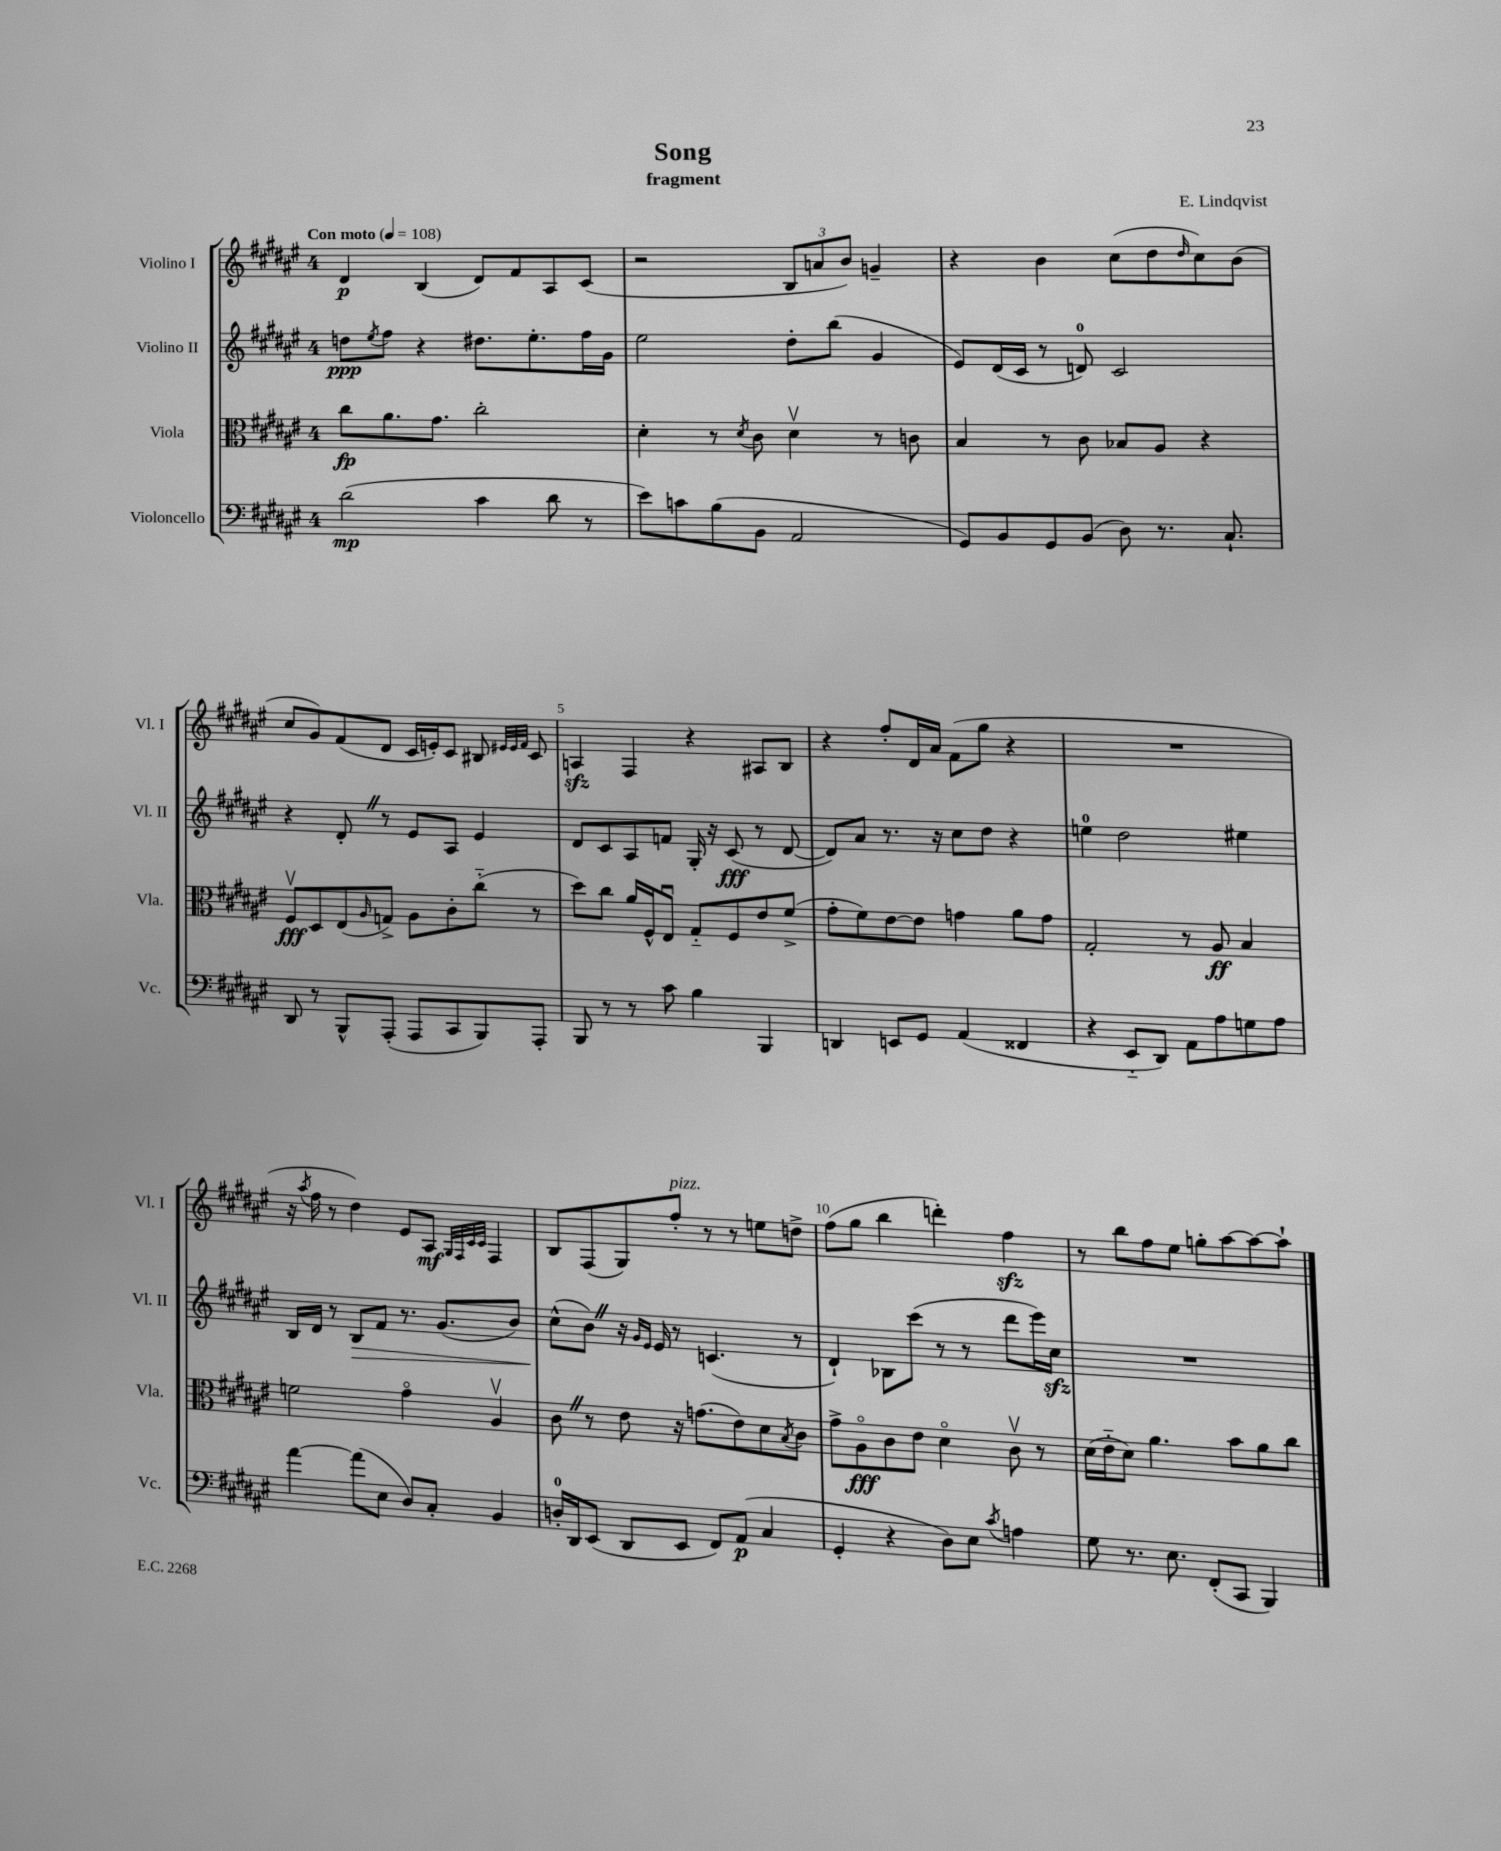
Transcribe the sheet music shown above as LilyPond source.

\header { title = "Song" composer = "E. Lindqvist" subtitle = "fragment" }
<<
\new StaffGroup <<
\new Staff = "s0" \with { instrumentName = "Violino I" shortInstrumentName = "Vl. I" } {
    \clef treble \key fis \major \once \override Staff.TimeSignature.style = #'single-digit \time 4/4 \tempo "Con moto" 4 = 108
    dis'4\p b4( dis'8) fis'8 ais8 cis'8( |
    r2 \tuplet 3/2 { b8 a'8 b'8) } g'4-- |
    r4 b'4 cis''8( dis''8 \grace { dis''16 } cis''8) b'8( |
    cis''8 gis'8) fis'8( dis'8 cis'16 e'16-.) cis'8 bis8 \grace { eis'32 eis'32 fis'32 } cis'8 |
    a4\sfz fis4 r4 ais8 b8 |
    r4 fis''8-. dis'16 ais'16 fis'8( gis''8 r4 |
    R1 |
    r16 \acciaccatura { ais''8 } fis''16 r8 dis''4) eis'8 ais8\mf \grace { gis32 fis32 cis'32 cis'32 } fis4 |
    b8 fis8( gis8) fis''8-.^\markup { \italic "pizz." } r8 r8 e''8 d''8-> |
    fis''8( gis''8 b''4 d'''4-.) fis''4\sfz |
    r8 b''8 fis''8 eis''8 g''8-. ais''8~ ais''8~ ais''8-! \bar "|." |
}
\new Staff = "s1" \with { instrumentName = "Violino II" shortInstrumentName = "Vl. II" } {
    \clef treble \key fis \major \once \override Staff.TimeSignature.style = #'single-digit \time 4/4
    d''8\ppp \acciaccatura { eis''8 } fis''8 r4 dis''8. eis''8.-. fis''16 gis'16 |
    eis''2 dis''8-. b''8( gis'4 |
    eis'8) dis'16( cis'16 r8 d'8-0) cis'2 |
    r4 dis'8-. \once \override BreathingSign.text = \markup { \musicglyph "scripts.caesura.straight" } \breathe r8 eis'8 ais8 eis'4 |
    dis'8 cis'8 ais8 f'8 gis16-. r16 cis'8\fff( r8 dis'8~ |
    dis'8) ais'8 r8. r16 cis''8 dis''8 r4 |
    e''4-0 dis''2 eis''4 |
    b16 dis'16 r8 b8\> fis'8 r8. gis'8.( b'8) |
    cis''8-^\!( b'8) \once \override BreathingSign.text = \markup { \musicglyph "scripts.caesura.straight" } \breathe r16 \grace { gis'16 eis'16 } eis'16 r8 c'4.( r8 |
    dis'4-!) bes8 cis'''8( r8 r8 dis'''8 eis'''16) cis''16\sfz |
    R1 \bar "|." |
}
\new Staff = "s2" \with { instrumentName = "Viola" shortInstrumentName = "Vla." } {
    \clef alto \key fis \major \once \override Staff.TimeSignature.style = #'single-digit \time 4/4
    cis''8\fp ais'8. gis'8. cis''2-. |
    dis'4-. r8 \acciaccatura { dis'8 } cis'8 dis'4\upbow r8 c'8 |
    b4 r8 cis'8 bes8 ais8 r4 |
    fis8\upbow\fff dis8 eis8( \grace { ais16 } g8->) ais8 cis'8-. cis''8-_( r8 |
    dis''8) cis''8 ais'16 fis16-^ eis8\downbow gis8-_ fis8 eis'8 fis'8->( |
    gis'8-. fis'8) eis'8~ eis'8 g'4 ais'8 g'8 |
    gis2-. r8 ais8\ff b4 |
    f'2 gis'4\flageolet ais4\upbow |
    cis'8 \once \override BreathingSign.text = \markup { \musicglyph "scripts.caesura.straight" } \breathe r8 eis'8 r16 g'8.( eis'8) dis'8 \acciaccatura { b8 } cis'8 |
    gis'8-> ais8\flageolet\fff cis'8 eis'8 dis'4\flageolet cis'8\upbow r8 |
    dis'16( eis'16-_ dis'8) ais'4. b'8 ais'8 cis''8 \bar "|." |
}
\new Staff = "s3" \with { instrumentName = "Violoncello" shortInstrumentName = "Vc." } {
    \clef bass \key fis \major \once \override Staff.TimeSignature.style = #'single-digit \time 4/4
    dis'2\mp( cis'4 dis'8 r8 |
    eis'8) c'8 b8( b,8 ais,2 |
    gis,8) b,8 gis,8 b,8( dis8) r8. cis8.-! |
    dis,8 r8 b,,8-^ ais,,8-.( ais,,8 cis,8 b,,8) ais,,8-. |
    b,,8 r8 r8 cis'8 b4 b,,4 |
    d,4 e,8 gis,8 ais,4( fisis,4 |
    r4 eis,8-_ dis,8) ais,8 ais8 g8 ais8 |
    ais'4~ ais'8( eis8 dis8) cis8-. b,4 |
    d16-0-. dis,16 eis,8( dis,8 eis,8 fis,8) ais,8\p( cis4 |
    gis,4-. r4 dis8) eis8 \acciaccatura { cis'8 } a4 |
    gis8 r8. eis8. fis,8-.( cis,8 b,,4) \bar "|." |
}
>>
>>
\layout { \context { \Score \override BarNumber.break-visibility = ##(#f #t #t) barNumberVisibility = #(every-nth-bar-number-visible 5) } }
